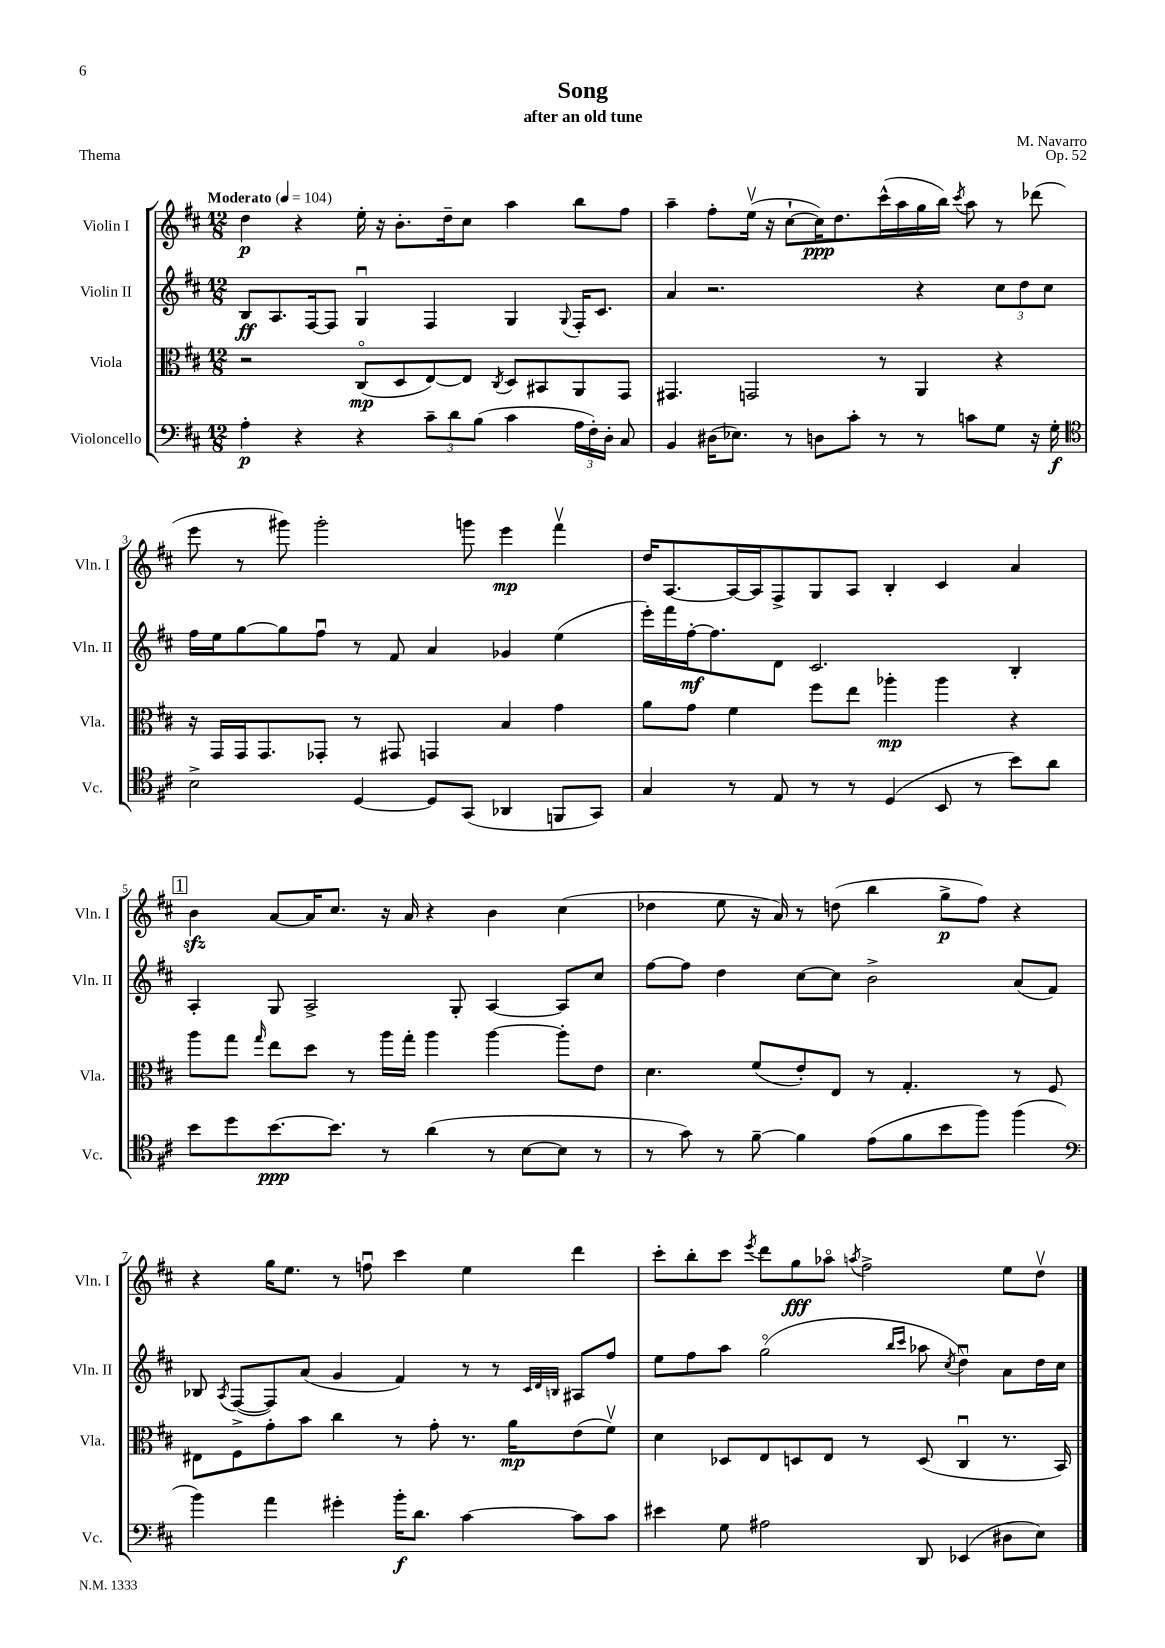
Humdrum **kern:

**kern	**dynam	**kern	**dynam	**kern	**dynam	**kern	**dynam
*part4	*part4	*part3	*part3	*part2	*part2	*part1	*part1
*staff4	*staff4	*staff3	*staff3	*staff2	*staff2	*staff1	*staff1
*I"Violoncello	*	*I"Viola	*	*I"Violin II	*	*I"Violin I	*
*I'Vc.	*	*I'Vla.	*	*I'Vln. II	*	*I'Vln. I	*
*clefF4	*	*clefC3	*	*clefG2	*	*clefG2	*
*k[f#c#]	*	*k[f#c#]	*	*k[f#c#]	*	*k[f#c#]	*
*M12/8	*	*M12/8	*	*M12/8	*	*M12/8	*
*MM104	*	*MM104	*	*MM104	*	*MM104	*
=1	=1	=1	=1	=1	=1	=1	=1
!	!	!	!	!	!	!LO:TX:a:B:t=Moderato	!
4A'\	p	2r	.	8B/L	ff	4dd\	p
.	.	.	.	8.A/	.	.	.
4r	.	.	.	.	.	4r	.
.	.	.	.	[16F#/k	.	.	.
.	.	.	.	8F#/J]	.	.	.
4r	.	(8C#/L	mp	4Gu/	.	16ee'\	.
.	.	.	.	.	.	16r	.
.	.	8D/	.	.	.	8.b'\L	.
12c#~\L	.	[8E/)	.	4F#/	.	.	.
.	.	.	.	.	.	16dd~\k	.
12d\	.	.	.	.	.	.	.
.	.	8E/J]	.	.	.	8cc#\J	.
(12B\J	.	.	.	.	.	.	.
.	.	8qC#/	.	.	.	.	.
4c#\	.	8D/L	.	4G/	.	4aa\	.
.	.	8BB#X/	.	.	.	.	.
.	.	.	.	8qqG/	.	.	.
24A\LL	.	8AA/	.	16F#'/KL	.	8bb\L	.
24F#'\)	.	.	.	.	.	.	.
.	.	.	.	8.c#/J	.	.	.
24D'\JJ	.	.	.	.	.	.	.
8C#/	.	8GG/J	.	.	.	8ff#\J	.
=2	=2	=2	=2	=2	=2	=2	=2
4BB/	.	4.GG#X/	.	4a/	.	4aa~\	.
(16D#X\KL	.	.	.	2.r	.	8ff#'\L	.
8.E-X\J)	.	.	.	.	.	.	.
.	.	2GGn/	.	.	.	(16eev\Jk	.
.	.	.	.	.	.	16r	.
8r	.	.	.	.	.	[8cc#`\L	.
8Dn\L	.	.	.	.	.	16cc#\K])	ppp
.	.	.	.	.	.	8.dd\	.
8c#'\J	.	.	.	.	.	.	.
8r	.	8r	.	.	.	(16ccc#^^\L	.
.	.	.	.	.	.	16aa\	.
8r	.	4AA/	.	4r	.	16gg\	.
.	.	.	.	.	.	16bb\JJ)	.
.	.	.	.	.	.	8qccc#/	.
8cn\L	.	.	.	.	.	8aa\	.
8G\J	.	4r	.	12cc#\L	.	8r	.
.	.	.	.	12dd\	.	.	.
16r	.	.	.	.	.	(8ddd-X\	.
.	.	.	.	12cc#\J	.	.	.
16G'\	f	.	.	.	.	.	.
!!LO:LB:g=z
=3	=3	=3	=3	=3	=3	=3	=3
*clefC4	*	*	*	*	*	*	*
2B^\	.	16r	.	16ff#\LL	.	8eee\	.
.	.	16GG/LL	.	16ee\J	.	.	.
.	.	16GG/J	.	[8gg\	.	8r	.
.	.	8.GG/	.	.	.	.	.
.	.	.	.	8gg\]	.	8ggg#X\)	.
.	.	8GG-X'/J	.	8ff#u\J	.	2ggg#'\	.
[4D/	.	8r	.	8r	.	.	.
.	.	8GG#X/	.	8f#/	.	.	.
8D/L]	.	4GGn/	.	4a/	.	.	.
(8GG/J	.	.	.	.	.	8gggn\	.
4AA-X/	.	4B/	.	4g-X/	.	4eee\	mp
8FFn/L	.	4g\	.	(4ee\	.	4fff#v\	.
8GG/J)	.	.	.	.	.	.	.
=4	=4	=4	=4	=4	=4	=4	=4
4G/	.	8a\L	.	16eee'\LL)	.	16dd/KL	.
.	.	.	.	16fff#\	.	[8.A/	.
.	.	8g\J	.	[16ff#'\J	mf	.	.
.	.	.	.	8.ff#\]	.	.	.
8r	.	4f#\	.	.	.	16A/L_	.
.	.	.	.	.	.	16A/J]	.
8E/	.	.	.	8d\J	.	8F#^/	.
8r	.	8ff#\L	.	2.c#/	.	8G/	.
8r	.	8ee\J	.	.	.	8A/J	.
(4D/	.	4aa-X'\	mp	.	.	4B'/	.
8BB/	.	4aa-\	.	.	.	4c#/	.
8r	.	.	.	.	.	.	.
8b\L)	.	4r	.	4B'/	.	4a/	.
8a\J	.	.	.	.	.	.	.
!!LO:LB:g=z
!!LO:REH:place=s1:t=1
=5	=5	=5	=5	=5	=5	=5	=5
8b\L	.	8aa\L	.	4A'/	.	4bzz\	.
8dd\	.	8gg\J	.	.	.	.	.
.	.	16qqgg/	.	.	.	.	.
[8.b\	ppp	8ee\L	.	8G/	.	[8a/L	.
.	.	8dd\J	.	2A^/	.	16a/K]	.
8.b\J]	.	.	.	.	.	8.cc#/J	.
.	.	8r	.	.	.	.	.
8r	.	16aa\LL	.	.	.	16r	.
.	.	16gg'\JJ	.	.	.	16a/	.
(4a\	.	4aa\	.	.	.	4r	.
.	.	.	.	8G'/	.	.	.
8r	.	[4aa\	.	[4A/	.	4b\	.
[8B\L	.	.	.	.	.	.	.
8B\J]	.	8aa'\L]	.	8A/L]	.	(4cc#\	.
8r	.	8e\J	.	8cc#/J	.	.	.
=6	=6	=6	=6	=6	=6	=6	=6
8r	.	4.d\	.	[8ff#\L	.	4dd-X\	.
8g\)	.	.	.	8ff#\J]	.	.	.
8r	.	.	.	4dd\	.	8ee\	.
[8f#~\	.	(8f#/L	.	.	.	16r	.
.	.	.	.	.	.	16a/)	.
4f#\]	.	8e'/)	.	[8cc#\L	.	8r	.
.	.	8E/J	.	8cc#\J]	.	(8ddn\	.
(8e\L	.	8r	.	2b^\	.	4bb\	.
8f#\	.	4.G'/	.	.	.	.	.
8b\	.	.	.	.	.	8gg^\L	p
8ff#\J)	.	.	.	.	.	8ff#\J)	.
(4ff#\	.	8r	.	(8a/L	.	4r	.
.	.	8F#/	.	8f#/J)	.	.	.
!!LO:LB:g=z
=7	=7	=7	=7	=7	=7	=7	=7
*clefF4	*	*	*	*	*	*	*
4b\)	.	8E#X\L	.	8B-X/	.	4r	.
.	.	.	.	8qA/	.	.	.
.	.	8F#^\	.	([8F#/L	.	.	.
4a\	.	8g'\	.	8F#/])	.	16gg\KL	.
.	.	.	.	.	.	8.ee\J	.
.	.	8b\J	.	(8a/J	.	.	.
4g#X'\	.	4cc#\	.	4g/	.	8r	.
.	.	.	.	.	.	8ffnu\	.
16b'\KL	f	8r	.	4f#/)	.	4ccc#\	.
8.d\J	.	.	.	.	.	.	.
.	.	8g'\	.	.	.	.	.
[4c#\	.	8.r	.	8r	.	4ee\	.
.	.	.	.	8r	.	.	.
.	.	16a\KL	mp	.	.	.	.
.	.	.	.	32qqc#/LLL	.	.	.
.	.	.	.	32qqd/	.	.	.
.	.	.	.	32qqBn/JJJ	.	.	.
8c#\L]	.	(8e\	.	8A#X/L	.	4ddd\	.
8c#\J	.	8f#v\J)	.	8ff#/J	.	.	.
=8	=8	=8	=8	=8	=8	=8	=8
4e#X\	.	4d\	.	8ee\L	.	8ccc#'\L	.
.	.	.	.	8ff#\	.	8bb'\	.
8G\	.	8D-X/L	.	8aa\J	.	8ccc#\J	.
.	.	.	.	.	.	8qeee/	.
2A#X\	.	8E/	.	(2gg\	.	8ddd\L	.
.	.	8Dn/	.	.	.	8gg\	fff
.	.	8E/J	.	.	.	8aa-X\J	.
.	.	.	.	.	.	8qaan/	.
.	.	8r	.	.	.	2ff#^\	.
.	.	.	.	16qqbb/LL	.	.	.
.	.	.	.	16qqccc#/JJ	.	.	.
8DD/	.	(8D/	.	8aa-X\	.	.	.
.	.	.	.	8qcc#/	.	.	.
(4EE-X/	.	4C#u/	.	4ddu\)	.	.	.
8D#X\L	.	8.r	.	8a\L	.	8ee\L	.
8E\J)	.	.	.	16dd\L	.	8ddv\J	.
.	.	16BB/)	.	16cc#\JJ	.	.	.
==	==	==	==	==	==	==	==
*-	*-	*-	*-	*-	*-	*-	*-
